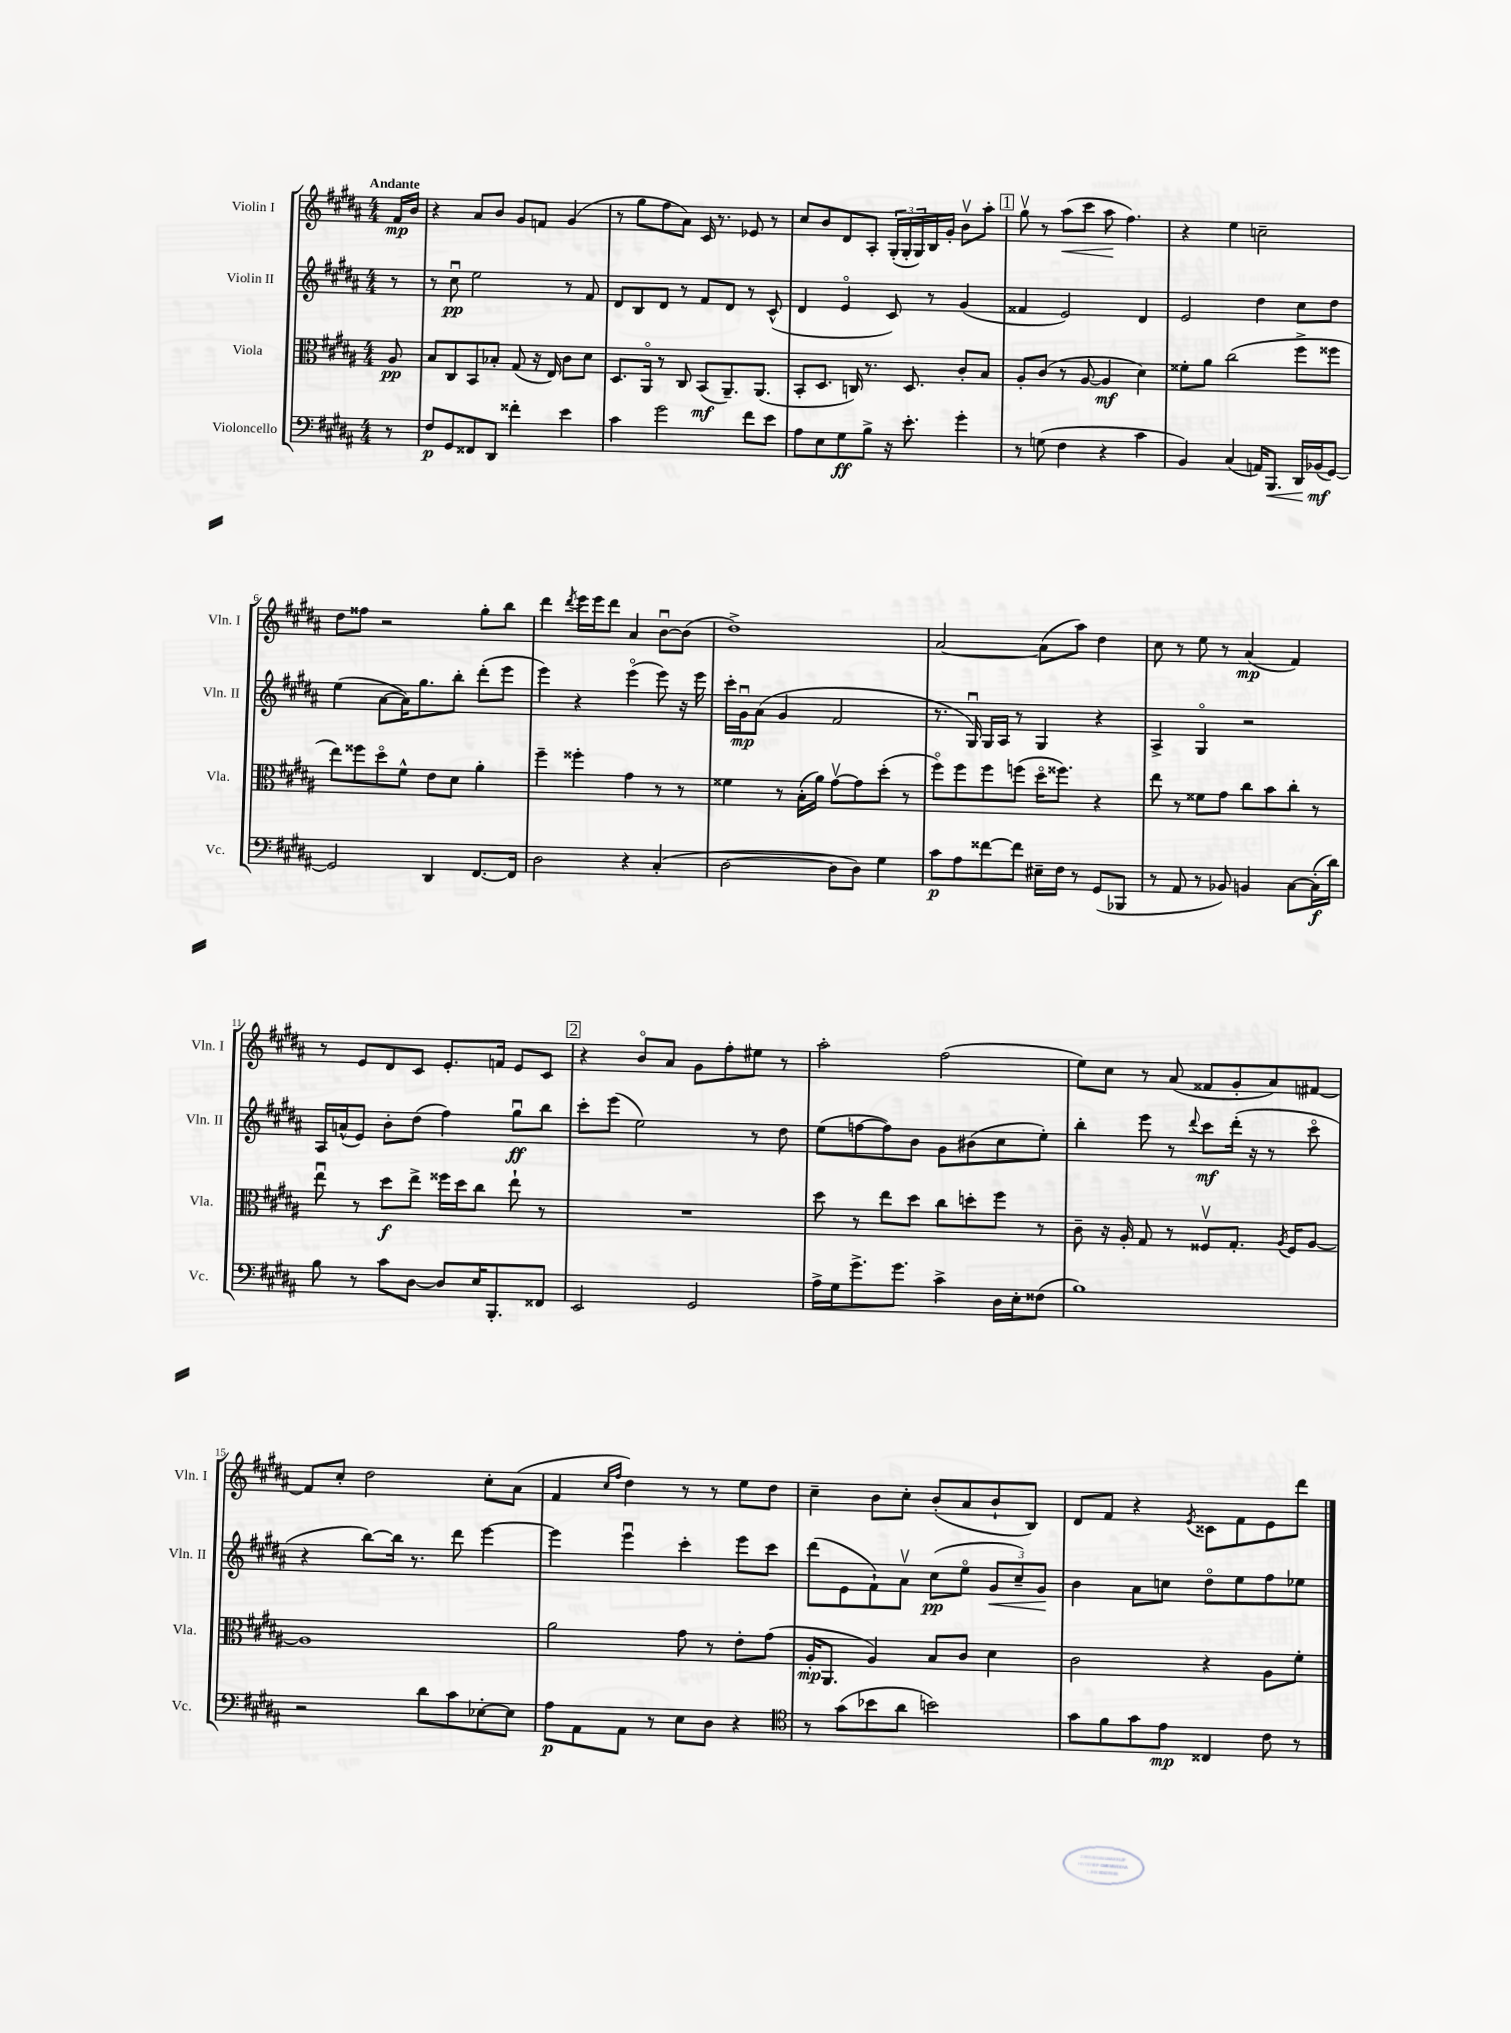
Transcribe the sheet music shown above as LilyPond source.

<<
\new StaffGroup <<
\new Staff = "s0" \with { instrumentName = "Violin I" shortInstrumentName = "Vln. I" } {
    \clef treble \key b \major \numericTimeSignature \time 4/4 \partial 8 \tempo "Andante"
    fis'16\mp b'16 |
    r4 ais'8 b'8 gis'8 f'8 gis'4( |
    r8 gis''8 fis''8 ais'8) cis'16 r8. ees'8 r8 |
    cis''8 b'8 dis'8 ais8-. \tuplet 3/2 { gis16-.( gis16-. gis16) } b16 gis'16-. b'8\upbow ais''8-. |
    \mark \markup { \box "1" } gis''8\upbow r8 ais''8\<( cis'''8 ais''8\! fis''4.) |
    r4 e''4 c''2-- |
    dis''8 fisis''8 r2 gis''8-. b''8 |
    dis'''4 \acciaccatura { dis'''8 } e'''16 e'''16 dis'''8 ais'4 b'8~\downbow b'8( |
    dis''1->) |
    ais'2~ ais'8( ais''8) dis''4 |
    cis''8 r8 e''8 r8 ais'4\mp( fis'4) |
    r8 e'8 dis'8 cis'8 e'8.-. f'16 e'8 cis'8 |
    \mark \markup { \box "2" } r4 b'8\flageolet ais'8 gis'8 fis''8-. eis''8 r8 |
    ais''2-. fis''2( |
    e''8) cis''8 r8 ais'8( fisis'8 gis'8-. ais'8) fis'8~ |
    fis'8 cis''8-. dis''2 cis''8-. ais'8( |
    fis'4 \grace { cis''16 fis''16 } dis''4) r8 r8 e''8 dis''8 |
    cis''4-- b'8 cis''8-. b'8-.( ais'8 b'8-! b8) |
    dis'8 fis'8 r4 \acciaccatura { e'8 } cisis'8 fis'8 e'8 dis'''8 \bar "|." |
}
\new Staff = "s1" \with { instrumentName = "Violin II" shortInstrumentName = "Vln. II" } {
    \clef treble \key b \major \numericTimeSignature \time 4/4 \partial 8
    r8 |
    r8 cis''8\downbow\pp e''2 r8 fis'8 |
    dis'8 b8 dis'8 r8 fis'8 dis'8 r8 cis'8-^( |
    dis'4 e'4\flageolet cis'8) r8 gis'4( |
    \mark \markup { \box "1" } fisis'4 e'2) dis'4 |
    e'2 dis''4 cis''8 dis''8 |
    e''4( ais'8~ ais'16) gis''8. b''8-. dis'''8-.( e'''8 |
    e'''4) r4 e'''4\flageolet( e'''8) r16 e'''16 |
    cis'''16-. gis'16\downbow\mp ais'8( gis'4 fis'2 |
    r8. gis16\downbow) gis16 ais16 r8 gis4 r4 |
    ais4-> gis4\flageolet r2 |
    ais16 a'16-^( e'8) b'8-. dis''8( fis''4) gis''8\downbow\ff b''8 |
    \mark \markup { \box "2" } cis'''8-. e'''8( e''2) r8 dis''8 |
    e''8( f''8~ f''8) b'8 gis'8 bis'8( cis''8 e''8-.) |
    b''4-. e'''8 r8 \appoggiatura { dis'''8 } cis'''8\mf dis'''16-.( r16 r8 cis'''8\flageolet |
    r4 b''8~) b''16 r8. dis'''8 e'''4~ |
    e'''4 e'''4\downbow cis'''4-. e'''8 cis'''8 |
    dis'''8( e'8 fis'8-!) ais'8\upbow cis''8\pp( e''8\flageolet \tuplet 3/2 { gis'8\< cis''8--) gis'8\! } |
    b'4 ais'8 c''8 dis''8\flageolet e''8 fis''8 ees''8 \bar "|." |
}
\new Staff = "s2" \with { instrumentName = "Viola" shortInstrumentName = "Vla." } {
    \clef alto \key b \major \numericTimeSignature \time 4/4 \partial 8
    ais8\pp |
    b8 cis8 b,8 bes8-. gis8( r16 e16) cis'8 dis'8 |
    dis8. ais,16\flageolet r8 cis8 b,8\mf( ais,8.--) ais,8.( |
    b,8-. dis8. c16) r8. dis8. cis'8-. b8 |
    \mark \markup { \box "1" } ais8-. cis'8( r8 ais8~ ais4\mf dis'4) |
    fisis'8-. ais'8 cis''2( fis''8-> fisis''8 |
    e''8) fisis''8 dis''8\flageolet fis'8-^ e'8 dis'8 ais'4-. |
    fis''4-- fisis''4-. gis'4 r8 r8 |
    fisis'4 r8 b16-.( ais'16) gis'8~\upbow gis'8 dis''8-.( r8 |
    fis''8\flageolet) fis''8 fis''8 f''8( dis''16\flageolet fisis''8.) r4 |
    e''8 r8 fisis'8 gis'8 cis''8 b'8 cis''8-. r8 |
    e''8\downbow r8 dis''8\f e''8-> fisis''16 dis''16 cis''8 e''8-! r8 |
    \mark \markup { \box "2" } R1 |
    dis''8 r8 e''8 dis''8 cis''8 d''8-. fis''8 r8 |
    cis'8-- r16 ais16-. gis8 r8 fisis8\upbow gis8.-. \acciaccatura { ais8 } fisis16 ais8~ |
    ais1 |
    ais'2 gis'8 r8 e'8-. gis'8( |
    ais16-.\mp ais,8. ais4) b8 cis'8 dis'4 |
    cis'2 r4 ais8 fis'8-. \bar "|." |
}
\new Staff = "s3" \with { instrumentName = "Violoncello" shortInstrumentName = "Vc." } {
    \clef bass \key b \major \numericTimeSignature \time 4/4 \partial 8
    r8 |
    fis8\p gis,8 fisis,8 dis,8 fisis'4-. e'4 |
    cis'4 gis'2 fis'8 e'8 |
    ais8 e8 gis8\ff b8-> r16 e'8.-. gis'4-. |
    \mark \markup { \box "1" } r8 g8( fis4 r4 cis'4 |
    b,4) cis4( a,16) b,,8.\< dis,16 bes,16\mf\!( gis,8~) |
    gis,2 dis,4 fis,8.~ fis,16 |
    dis2 r4 cis4-.( |
    dis2~ dis8 dis8) gis4 |
    cis'8\p ais8 fisis'8~ fisis'8 eis16-- fis16 r8 gis,8( bes,,8 |
    r8 ais,8 r8 bes,8) b,4 cis8~ cis16-.\f( dis'16) |
    b8 r8 cis'8 dis8~ dis8 e16 b,,8.-. fisis,8 |
    \mark \markup { \box "2" } e,2 gis,2 |
    ais16-> gis16 gis'8.-> gis'8. cis'4-> dis16 e16-. fisis8( |
    b1) |
    r2 dis'8 cis'8 ees8~-. ees8 |
    ais8\p ais,8 ais,8 r8 e8 dis8 r4 |
    \clef tenor r8 gis'8( bes'8 ais'8 b'2) |
    gis'8 fis'8 gis'8 e'8\mp cisis4 cis'8 r8 \bar "|." |
}
>>
>>
